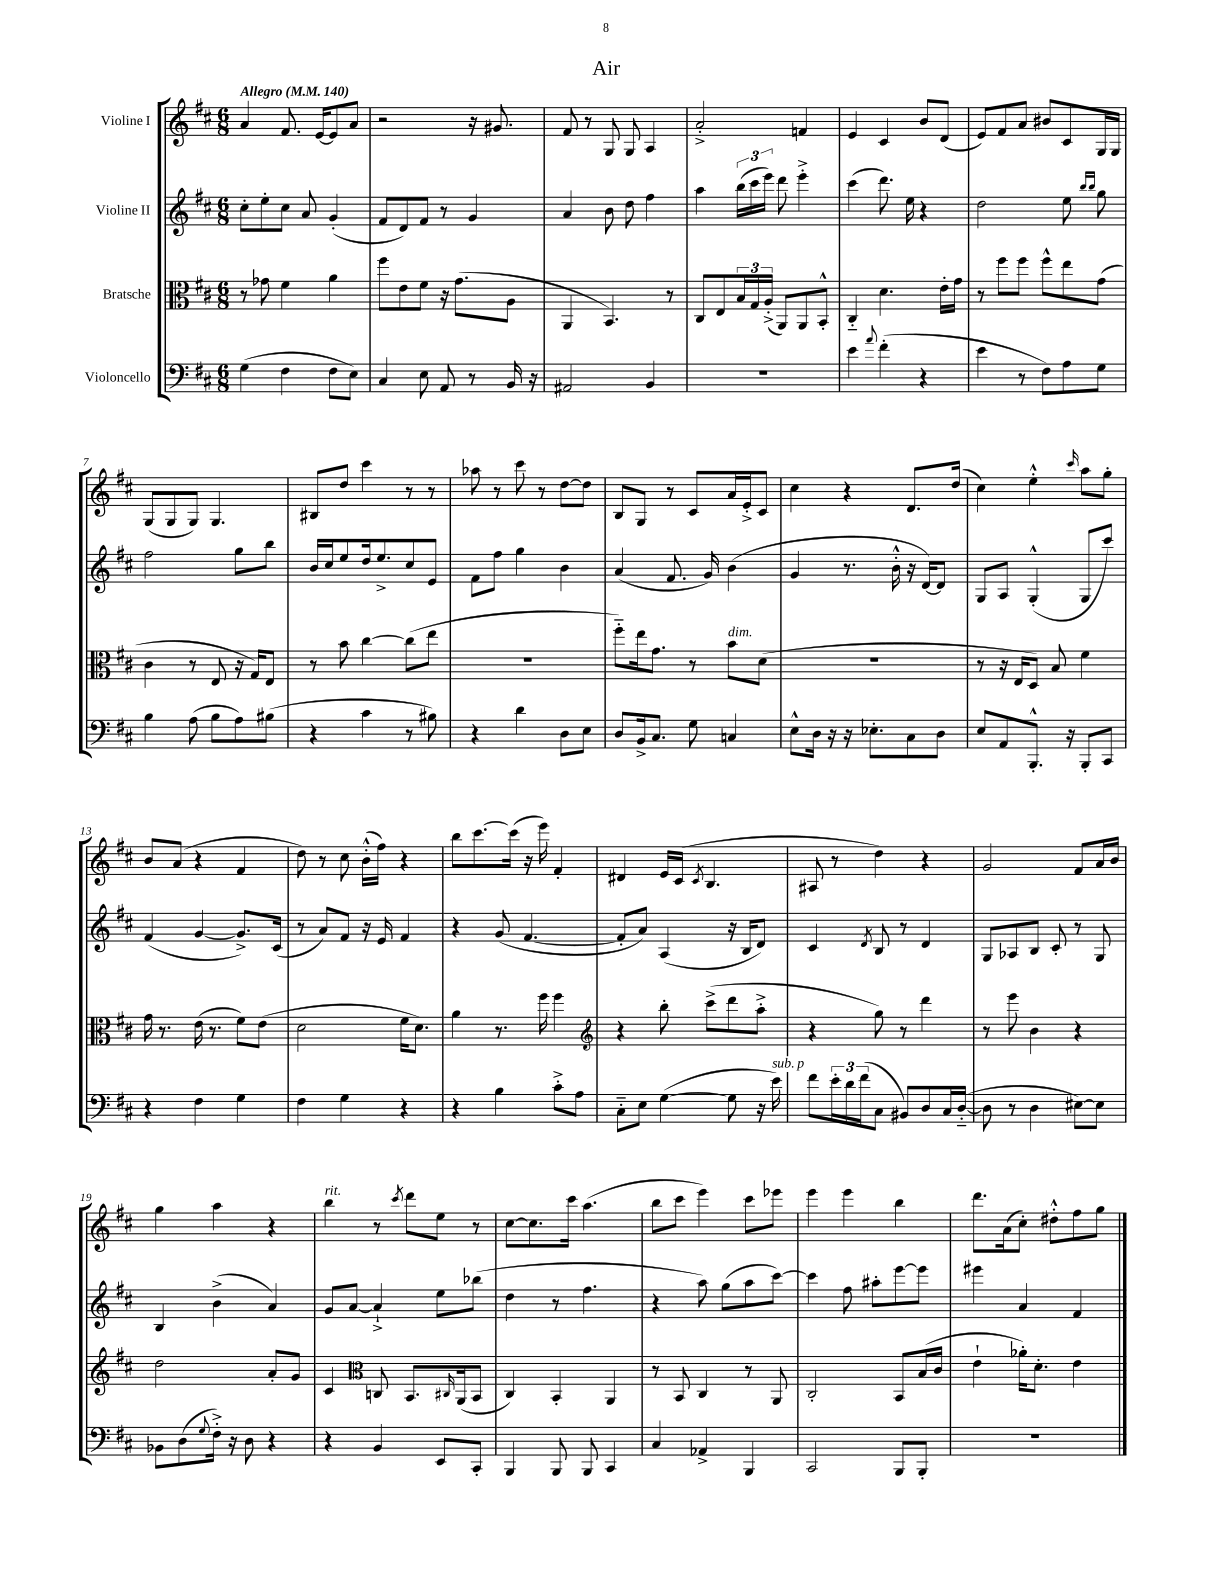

**kern	**kern	**kern	**kern
*part4	*part3	*part2	*part1
*staff4	*staff3	*staff2	*staff1
*I"Violoncello	*I"Bratsche	*I"Violine II	*I"Violine I
*clefF4	*clefC3	*clefG2	*clefG2
*k[f#c#]	*k[f#c#]	*k[f#c#]	*k[f#c#]
*M6/8	*M6/8	*M6/8	*M6/8
*MM140	*MM140	*MM140	*MM140
=1	=1	=1	=1
!	!	!	!LO:TX:a:B:t=Allegro
(4G\	8r	8cc#'\L	4a/
.	8g-X\	8ee'\	.
4F#\	4f#\	8cc#\J	8.f#/
.	.	8a/	.
.	.	.	[16e/KL
8F#\L	4a\	(4g'/	8e/]
8E\J)	.	.	8a/J
=2	=2	=2	=2
4C#/	8ff#\L	8f#/L	2r
.	8e\	8d/)	.
8E\	8f#\J	8f#/J	.
8AA/	16r	8r	.
.	(8.g\L	.	.
8r	.	4g/	16r
.	.	.	8.g#X/
16BB/	8A\J	.	.
16r	.	.	.
=3	=3	=3	=3
2AA#X/	4AA/	4a/	8f#/
.	.	.	8r
.	4.BB/)	8b\	8G/
.	.	8dd\	8G/
4BB/	.	4ff#\	4A/
.	8r	.	.
=4	=4	=4	=4
2.r	8C#/L	4aa\	2a'^/
.	8E/	.	.
.	24B/L	(24bb\LL	.
.	24G/	24ccc#\	.
.	(24A'^/JJ	24eee\JJ)	.
.	8AA/L)	8ddd\	.
.	8AA/	4eee'^\	4fn/
.	8BB'^^/J	.	.
=5	=5	=5	=5
4e\	4C#/	(4ccc#\	4e/
8qqa/	.	.	.
(4f#'\	4.d\	8.ddd\)	4c#/
.	.	16ee\	.
4r	.	4r	8b/L
.	16e'\LL	.	(8d/J
.	16g\JJ	.	.
=6	=6	=6	=6
4e\	8r	2dd\	8e/L)
.	8ff#\L	.	8f#/
8r	8ff#\J	.	8a/J
8F#\L)	8ff#^^\L	.	8b#X/L
8A\	8ee\	8ee\	8c#/
.	.	16qqbb/LL	.
.	.	16qqbb/JJ	.
8G\J	(8g\J	8gg\	16G/L
.	.	.	16G/JJ
!!LO:LB:g=z
=7	=7	=7	=7
4B\	4c#\	2ff#\	(8G/L
.	.	.	8G/
(8A\	8r	.	8G/J)
8B\L	8E/	.	4.G/
8A\)	16r	8gg\L	.
.	16G/KL)	.	.
(8B#X\J	8E/J	8bb\J	.
=8	=8	=8	=8
4r	8r	16b/LL	8B#X/L
.	.	16cc#/J	.
.	8b\	8ee/	8dd/J
4c#\	[4cc#\	16dd/k	4ccc#\
.	.	8.ee^/	.
8r	(8cc#\L]	8cc#/	8r
8B#X\)	8ee\J	8e/J	8r
=9	=9	=9	=9
4r	2.r	8f#\L	8aa-X\
.	.	8ff#\J	8r
4d\	.	4gg\	8ccc#\
.	.	.	8r
8D\L	.	4b\	[8dd\L
8E\J	.	.	8dd\J]
=10	=10	=10	=10
8D/L	8ff#\L)	(4a/	8B/L
16BB^/k	16ee\k	.	8G/J
8.C#/J	8.g\J	.	.
.	.	8.f#/	8r
8G\	8r	.	8c#/L
.	.	16g/)	.
!	!LO:TX:a:i:t=dim.	!	!
4Cn/	8b\L	(4b\	16a/L
.	.	.	16e'^/J
.	(8d\J	.	8c#/J
=11	=11	=11	=11
8E^^\L	2.r	4g/	4cc#\
16D\Jk	.	.	.
16r	.	.	.
16r	.	8.r	4r
8.E-X'\L	.	.	.
.	.	16b'^^\	.
8C#\	.	16r	8.d/L
.	.	[16d/KL)	.
8D\J	.	8d/J]	.
.	.	.	(16dd/Jk
=12	=12	=12	=12
8E/L	8r	8G/L	4cc#\)
8AA/	16r	8A/J	.
.	16E/KL	.	.
8.BBB'^^/J	8D/J)	(4G'^^/	4ee'^^\
.	8B/	.	.
16r	.	.	.
.	.	.	16qqccc#/
8BBB'/L	4f#\	8G/L	8aa\L
8CC#/J	.	8ccc#/J)	8gg'\J
!!LO:LB:g=z
=13	=13	=13	=13
4r	16g\	(4f#/	8b/L
.	8.r	.	.
.	.	.	(8a/J
4F#\	(16e\	[4g/	4r
.	8.r	.	.
4G\	8f#\L)	8.g^/L])	4f#/
.	(8e\J	.	.
.	.	(16c#/Jk	.
=14	=14	=14	=14
4F#\	2d\	8r	8dd\)
.	.	8a/L)	8r
4G\	.	8f#/J	8cc#\
.	.	16r	(16b'^^\LL
.	.	16e/	16ff#\JJ)
4r	16f#\KL	4f#/	4r
.	8.d\J)	.	.
=15	=15	=15	=15
4r	4a\	4r	8bb\L
.	.	.	[8.ccc#\
4B\	8.r	(8g/	.
.	.	.	(16ccc#\Jk]
.	.	[4.f#/	16r
.	16ff#\	.	16eee\)
8c#'^\L	4ff#\	.	4f#'/
8A\J	.	.	.
=16	=16	=16	=16
*	*clefG2	*	*
8C#\L	4r	8f#'/L]	4d#X/
8E\J	.	8a/J)	.
([4G\	8bb'\	(4A/	16e/LL
.	.	.	(16c#/JJ
.	.	.	8qc#/
.	(8ccc#^\L	.	4.B/
8G\]	8ddd\	16r	.
.	.	16B/KL	.
16r	8aa'^\J	8d/J)	.
!LO:TX:a:i:t=sub. p	!	!	!
16e\)	.	.	.
=17	=17	=17	=17
8f#\L	4r	4c#/	8A#X/
24e'\L	.	.	8r
24d\	.	.	.
(24f#\J	.	.	.
.	.	8qd/	.
8C#\J	8gg\)	8B/	4dd\)
8BB#X/L)	8r	8r	.
8D/	4ddd\	4d/	4r
16C#/L	.	.	.
([16D/JJ	.	.	.
=18	=18	=18	=18
8D\]	8r	8G/L	2g/
8r	8eee\	8A-X/	.
4D\	4b\	8B/J	.
.	.	8c#'/	.
[8E#X\L)	4r	8r	8f#/L
8E#\J]	.	8G/	16a/L
.	.	.	16b/JJ
!!LO:LB:g=z
=19	=19	=19	=19
8BB-X\L	2dd\	4B/	4gg\
(8D\	.	.	.
8qqG/	.	.	.
16F#'^\Jk)	.	(4b^\	4aa\
16r	.	.	.
8D\	.	.	.
4r	8a'/L	4a/)	4r
.	8g/J	.	.
=20	=20	=20	=20
!	!	!	!LO:TX:a:i:t=rit.
4r	4c#/	8g/L	4bb\
.	.	[8a/J	.
*	*clefC3	*	*
4BB/	8Cn/	4a`^/]	8r
.	.	.	8qccc#/
.	8.BB/L	.	8ddd\L
8EE/L	.	8ee\L	8ee\J
.	16qqC#X/	.	.
.	(16AA/k	.	.
8CC#'/J	8BB/J	(8bb-X\J	8r
=21	=21	=21	=21
4BBB/	4C#/)	4dd\	[8cc#\L
.	.	.	8.cc#\]
8BBB/	4BB'/	8r	.
.	.	.	16ccc#\Jk
8BBB/	.	4.ff#\	(4.aa\
4CC#/	4AA/	.	.
=22	=22	=22	=22
4C#/	8r	4r	8bb\L
.	8BB/	.	8ccc#\J
4AA-X^/	4C#/	8aa\)	4eee\)
.	.	(8gg\L	.
4BBB/	8r	8aa\	8ccc#\L
.	8AA/	[8ccc#\J)	8eee-X\J
=23	=23	=23	=23
2CC#/	2C#'/	4ccc#\]	4eee\
.	.	8ff#\	4eee\
.	.	8aa#X'\L	.
8BBB/L	8BB/L	[8eee\	4bb\
8BBB'/J	(16B/L	8eee\J]	.
.	16c#/JJ	.	.
=24	=24	=24	=24
2.r	4e`\	4eee#X\	8.ddd\L
.	.	.	(16a\k
.	16a-X'\KL)	4a/	8cc#'\J)
.	8.d'\J	.	.
.	.	.	8dd#X'^^\L
.	4e\	4f#/	8ff#\
.	.	.	8gg\J
==	==	==	==
*-	*-	*-	*-
